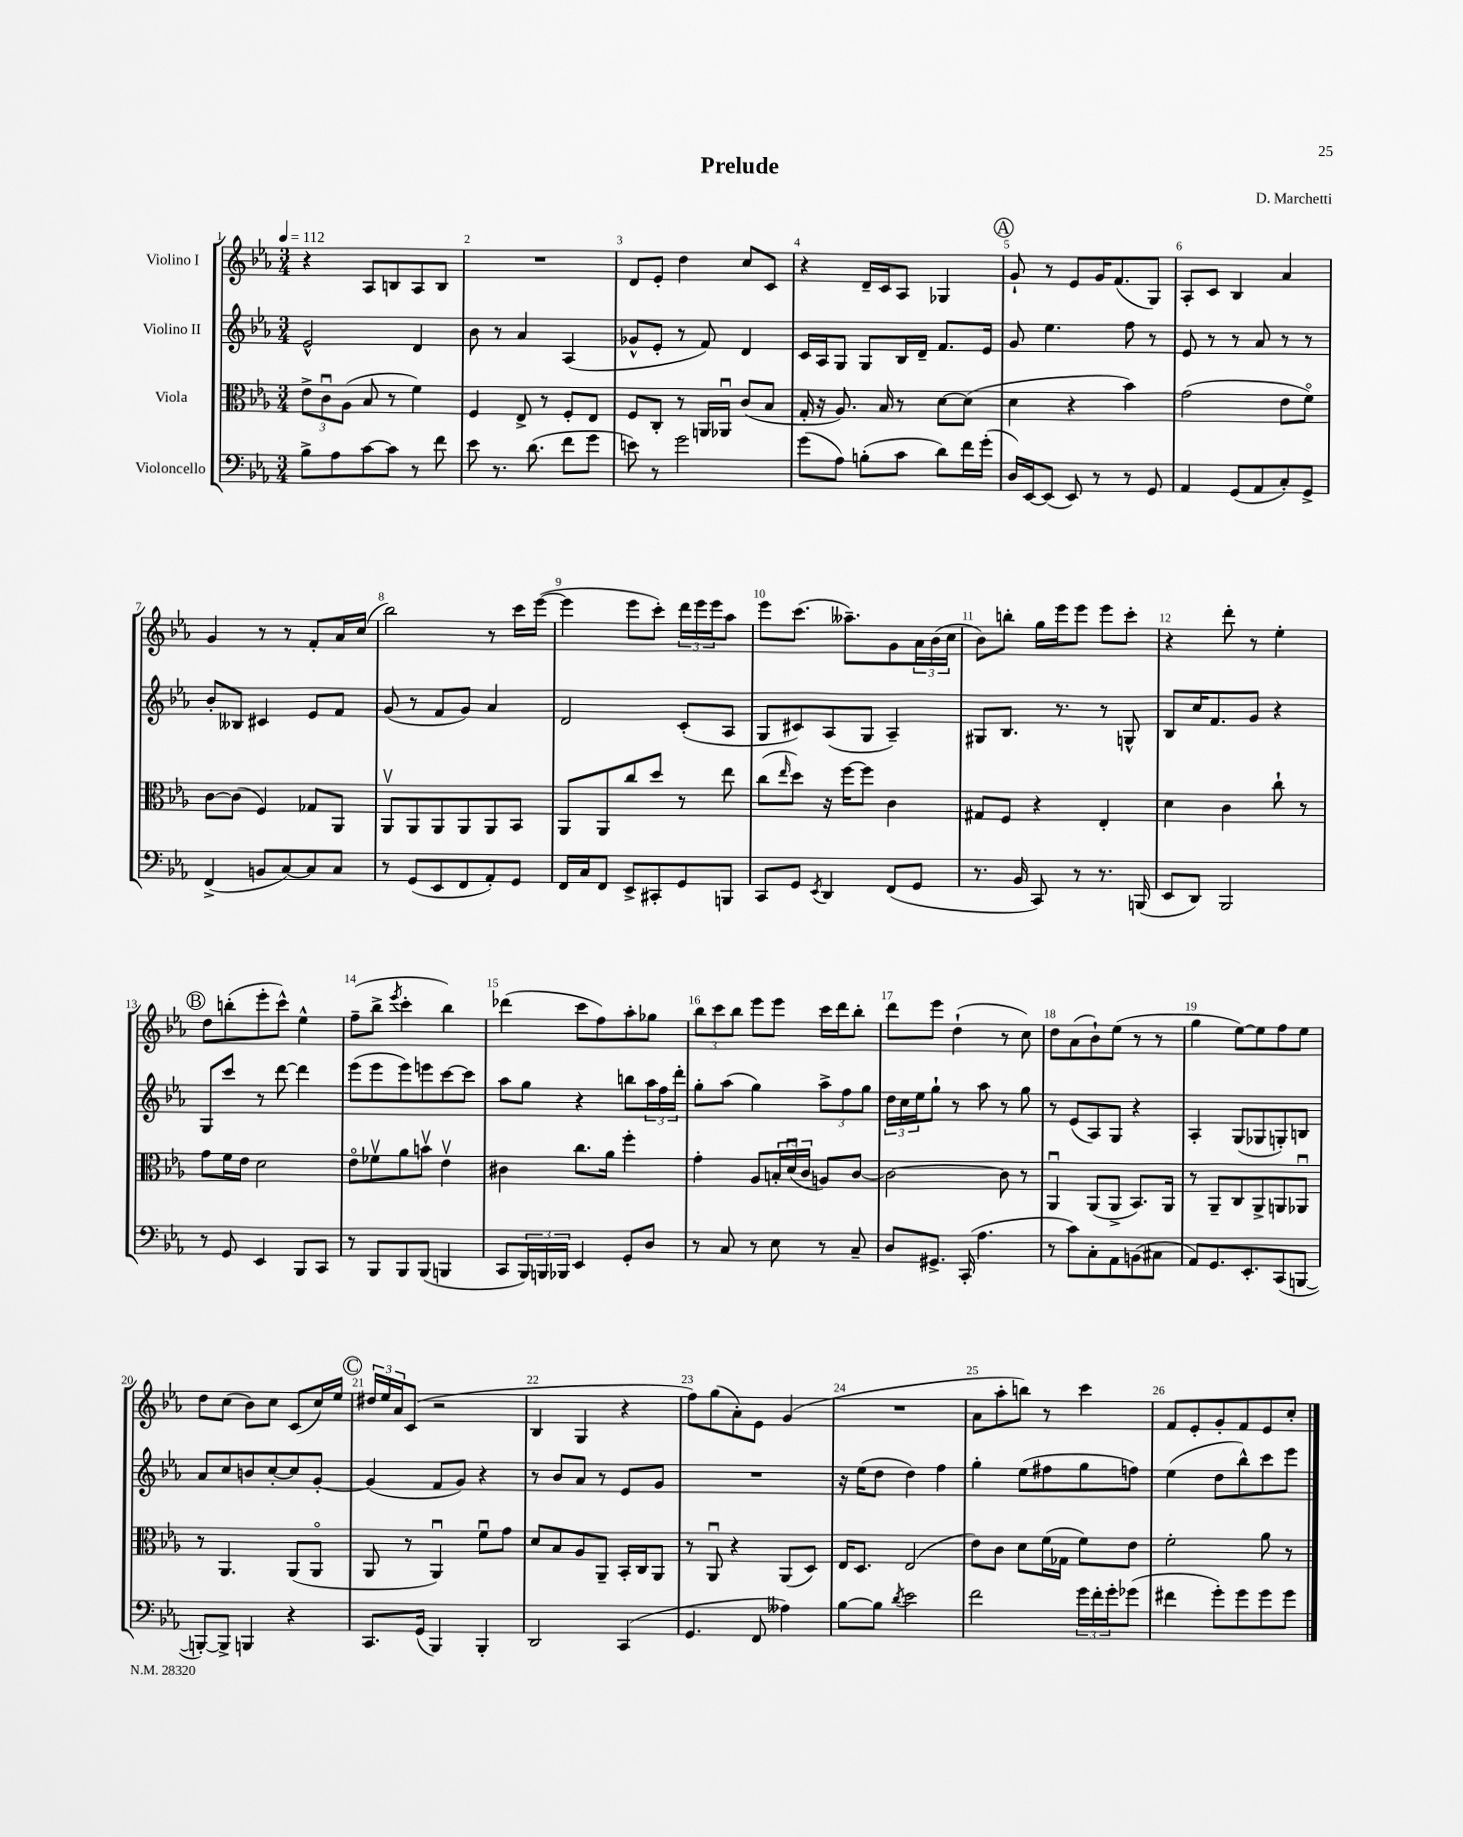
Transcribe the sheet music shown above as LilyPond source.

\header { title = "Prelude" composer = "D. Marchetti" }
<<
\new StaffGroup <<
\new Staff = "s0" \with { instrumentName = "Violino I" } {
    \clef treble \key ees \major \numericTimeSignature \time 3/4 \tempo 4 = 112
    r4 aes8 b8 aes8 b8 |
    R2. |
    d'8 ees'8-. d''4 c''8 c'8 |
    r4 d'16-- c'16 aes8 ges4 |
    \mark \markup { \circle "A" } g'8-! r8 ees'8 g'16 f'8.( g8) |
    aes8-. c'8 bes4 aes'4 |
    g'4 r8 r8 f'8-. aes'16 c''16( |
    bes''2) r8 c'''16 ees'''16~( |
    ees'''4 ees'''8 c'''8-.) \tuplet 3/2 { d'''16 ees'''16 ees'''16 } aes''8 |
    ees'''8 c'''8.( aeses''8.--) g'8 \tuplet 3/2 { aes'16 bes'16( c''16 } |
    bes'8) b''8-. g''16 ees'''16 ees'''8 ees'''8 c'''8-. |
    r4 d'''8-. r8 ees''4-. |
    \mark \markup { \circle "B" } d''8 b''8-.( ees'''8-. c'''8-^) ees''4-^ |
    f''8--( bes''8-> \acciaccatura { ees'''8 } c'''4-. bes''4) |
    des'''4( c'''8 f''8) aes''8-. ges''8 |
    \tuplet 3/2 { bes''8 c'''8 bes''8 } ees'''8 ees'''8 c'''16 d'''16 bes''8-. |
    d'''8 ees'''8 d''4-!( r8 c''8) |
    d''8 aes'8( bes'8-!) ees''8( r8 r8 |
    g''4 ees''8~) ees''8 f''8 ees''8 |
    d''8 c''8( bes'8) c''8 c'8( c''16) ees''16 |
    \mark \markup { \circle "C" } \tuplet 3/2 { dis''16 ees''16 aes'16 } c'8( r2 |
    bes4 g4 r4 |
    f''8) g''8( aes'8-.) ees'8 g'4( |
    R2. |
    aes'8 aes''8-. b''8) r8 c'''4 |
    f'8 ees'8-. g'8-. f'8 ees'8 c''8-. \bar "|." |
}
\new Staff = "s1" \with { instrumentName = "Violino II" } {
    \clef treble \key ees \major \numericTimeSignature \time 3/4
    ees'2-^ d'4 |
    bes'8 r8 aes'4 aes4( |
    ges'8-^ ees'8-. r8 f'8) d'4 |
    c'16 aes16 g8 g8 bes16 d'16-- f'8. ees'16 |
    \mark \markup { \circle "A" } g'8 ees''4. f''8 r8 |
    ees'8 r8 r8 aes'8 r8 r8 |
    bes'8-. beses8 cis'4 ees'8 f'8 |
    g'8( r8 f'8 g'8) aes'4 |
    d'2 c'8-.( aes8 |
    g8 cis'8) aes8( g8 aes4--) |
    gis8 bes8. r8. r8 g8-^ |
    bes8 c''16 f'8. g'8 r4 |
    \mark \markup { \circle "B" } g8 c'''8 r8 d'''8~ d'''4 |
    ees'''8( ees'''8 ees'''8) e'''8 c'''8~ c'''8 |
    aes''8 g''8 r4 b''8 \tuplet 3/2 { aes''16 f''16 d'''16-. } |
    g''8-. aes''8( g''4) \tuplet 3/2 { aes''8-> f''8 g''8 } |
    \tuplet 3/2 { d''16 c''16 ees''16 } g''8-! r8 aes''8 r8 g''8 |
    r8 ees'8( aes8) g8 r4 |
    aes4-. g8( ges8 g8-.) b8 |
    aes'8 c''8 b'8 c''8~-. c''8 g'8~-. |
    \mark \markup { \circle "C" } g'4( f'8 g'8) r4 |
    r8 bes'8 aes'8 r8 ees'8 g'8 |
    R2. |
    r16 ees''16( d''8 d''4) f''4 |
    g''4-. ees''8( fis''8 g''8 f''8) |
    ees''4( d''8 bes''8-^) c'''8 ees'''8 \bar "|." |
}
\new Staff = "s2" \with { instrumentName = "Viola" } {
    \clef alto \key ees \major \numericTimeSignature \time 3/4
    \tuplet 3/2 { ees'8-> c'8\downbow aes8( } bes8 r8 f'4) |
    f4 ees8-> r8 f8-. ees8 |
    f8 c8-. r8 a,16 aes,16\downbow c'8( bes8 |
    g16-. r16 aes8.) bes16 r8 d'8~ d'8( |
    \mark \markup { \circle "A" } d'4 r4 bes'4) |
    g'2( ees'8 f'8\flageolet) |
    c'8~ c'8( f4) ges8 aes,8 |
    aes,8\upbow aes,8 aes,8 aes,8 aes,8 bes,8 |
    aes,8 aes,8 c''8 d''8 r8 ees''8 |
    c''8( \grace { ees''16 } d''8) r16 f''16~ f''8 c'4 |
    gis8 f8 r4 ees4-. |
    d'4 c'4 c''8-! r8 |
    \mark \markup { \circle "B" } g'8 f'16 ees'16 d'2 |
    ees'8\flageolet fes'8\upbow aes'8 b'8\upbow ees'4\upbow |
    cis'4 c''8. aes'16 f''4-. |
    g'4-. aes8 \tuplet 3/2 { b16-. d'16\downbow( c'16 } a8) c'8~ |
    c'2~ c'8 r8 |
    aes,4\downbow aes,8( aes,8-> bes,8.) aes,16 |
    r8 aes,8-- c8 aes,8-> a,8 aes,8\downbow |
    r8 aes,4. aes,8( aes,8\flageolet |
    \mark \markup { \circle "C" } aes,8 r8 aes,4\downbow) f'8\downbow g'8 |
    d'8 bes8 aes8 aes,8-- bes,16-. c16 aes,8 |
    r8 aes,8\downbow r4 aes,8( d8) |
    ees16 d8. ees2( |
    ees'8) c'8 d'8 f'16( ges16 f'8) ees'8 |
    f'2-. aes'8 r8 \bar "|." |
}
\new Staff = "s3" \with { instrumentName = "Violoncello" } {
    \clef bass \key ees \major \numericTimeSignature \time 3/4
    bes8-> aes8 c'8~ c'8 r8 f'8 |
    ees'8 r8. d'8.( f'8 g'8 |
    e'8) r8 g'2 |
    g'8( aes8) b8-.( c'8 d'8) f'16 g'16-.( |
    \mark \markup { \circle "A" } d16) ees,16~ ees,8( ees,8) r8 r8 g,8 |
    aes,4 g,8( aes,8 c8-.) g,8-> |
    f,4->( b,8 c8~) c8 c8 |
    r8 g,8( ees,8 f,8 aes,8-.) g,8 |
    f,16 c16 f,8 ees,8-> cis,8-. g,8 b,,8 |
    c,8 g,8 \acciaccatura { ees,8 } d,4 f,8( g,8 |
    r8. bes,16 c,8) r8 r8. b,,16( |
    ees,8 d,8) bes,,2 |
    \mark \markup { \circle "B" } r8 g,8 ees,4 bes,,8 c,8 |
    r8 bes,,8 bes,,8 bes,,8( b,,4 |
    c,8 \tuplet 3/2 { bes,,16) b,,16 bes,,16 } ees,4 g,8-. d8 |
    r8 c8 r8 ees8 r8 c8-- |
    d8 gis,8.-> c,16-.( aes4. |
    r8 c'8) c8-. aes,8 b,8( cis8 |
    aes,8) g,8. ees,8.-. c,8( b,,8~ |
    b,,8~-.) b,,8-> b,,4 r4 |
    \mark \markup { \circle "C" } c,8. g,16( bes,,4) bes,,4-. |
    d,2 c,4( |
    g,4. f,8 aeses4) |
    bes8~ bes8 \acciaccatura { d'8 } ees'2 |
    f'2 \tuplet 3/2 { g'16 f'16-. g'16-. } ges'8( |
    fis'4 g'8-.) g'8 g'8 g'8 \bar "|." |
}
>>
>>
\layout { \context { \Score \override BarNumber.break-visibility = ##(#f #t #t) barNumberVisibility = #all-bar-numbers-visible } }
